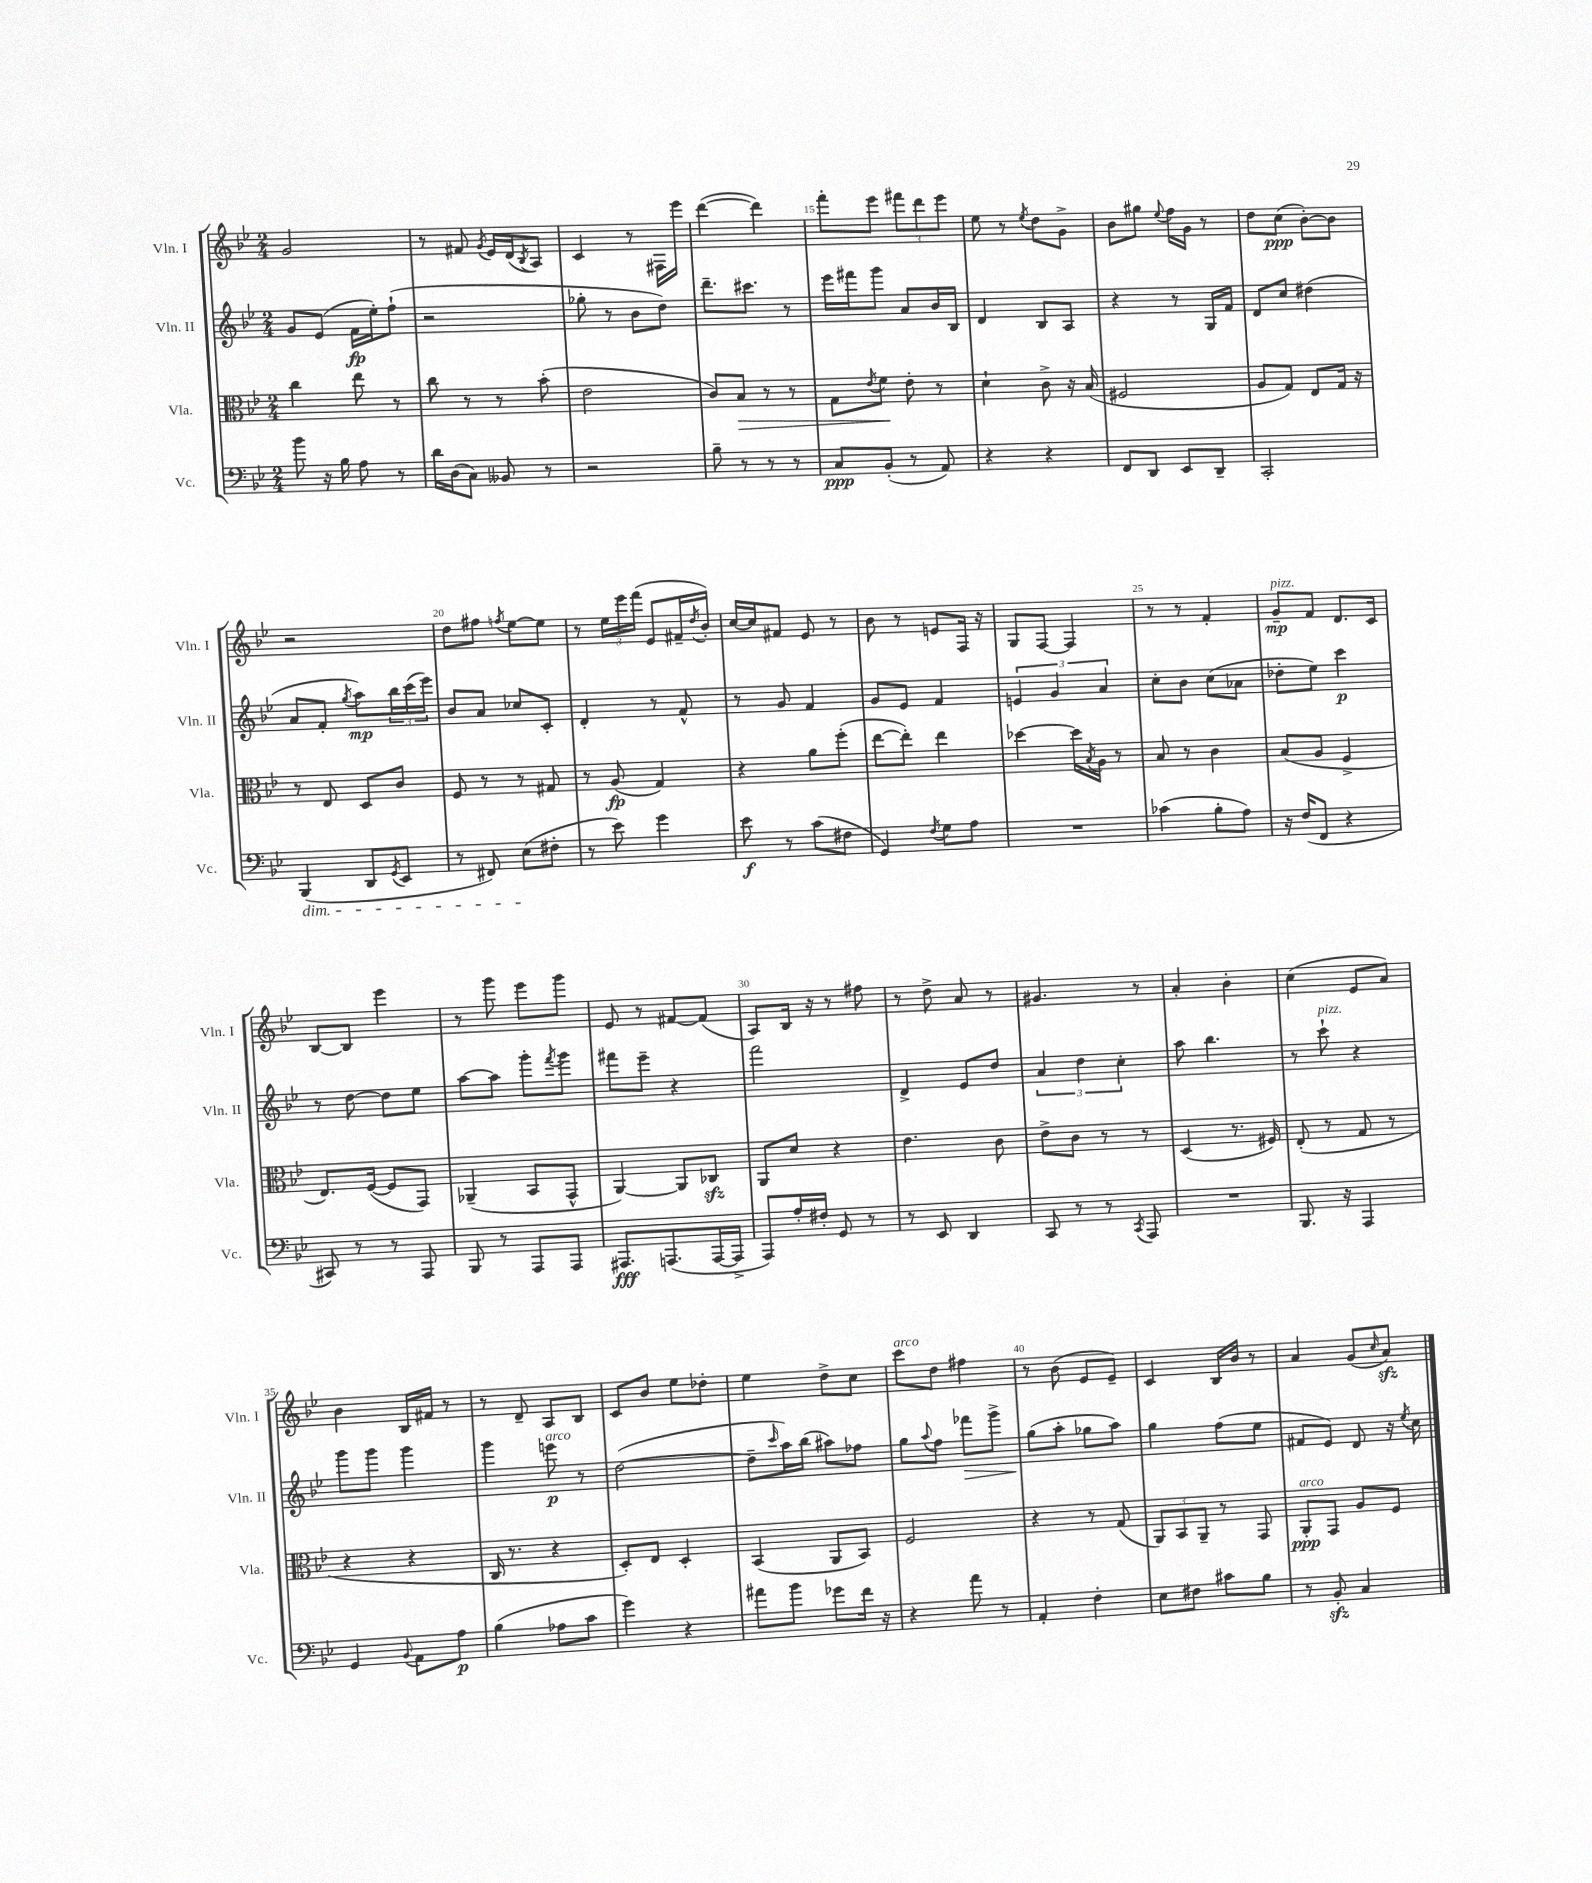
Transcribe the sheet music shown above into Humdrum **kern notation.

**kern	**dynam	**kern	**dynam	**kern	**dynam	**kern	**dynam
*part4	*part4	*part3	*part3	*part2	*part2	*part1	*part1
*staff4	*staff4	*staff3	*staff3	*staff2	*staff2	*staff1	*staff1
*I"Vc.	*	*I"Vla.	*	*I"Vln. II	*	*I"Vln. I	*
*I'Vc.	*	*I'Vla.	*	*I'Vln. II	*	*I'Vln. I	*
*clefF4	*	*clefC3	*	*clefG2	*	*clefG2	*
*k[b-e-]	*	*k[b-e-]	*	*k[b-e-]	*	*k[b-e-]	*
*M2/4	*	*M2/4	*	*M2/4	*	*M2/4	*
=11	=11	=11	=11	=11	=11	=11	=11
8b-\	.	4cc\	.	8g/L	.	2g/	.
16r	.	.	.	(8e-/J	.	.	.
16B-\	.	.	.	.	.	.	.
8A\	.	8ee-\	.	16f\LL	fp	.	.
.	.	.	.	16ee-'\J)	.	.	.
8r	.	8r	.	(8ff`\J	.	.	.
=12	=12	=12	=12	=12	=12	=12	=12
16d\LL	.	8cc\	.	2r	.	8r	.
(16D\J	.	.	.	.	.	.	.
8C\J)	.	8r	.	.	.	8f#X/	.
.	.	.	.	.	.	8qg/	.
8BB--X/	.	8r	.	.	.	16e-/LL	.
.	.	.	.	.	.	(16d/J	.
.	.	.	.	.	.	8qB-/	.
8r	.	(8b-'\	.	.	.	8A/J)	.
=13	=13	=13	=13	=13	=13	=13	=13
2r	.	2e-\	.	8gg-X'\	.	4c/	.
.	.	.	.	8r	.	.	.
.	.	.	.	8b-\L	.	8r	.
.	.	.	.	8dd\J)	.	16F#X\LL	.
.	.	.	.	.	.	16eee-\JJ	.
=14	=14	=14	=14	=14	=14	=14	=14
8B-~\	.	8c/L)	.	8.ddd~\L	.	([4ddd\	.
!	!	!	!LO:HP:b	!	!	!	!
8r	.	8B-/J	>	.	.	.	.
.	.	.	.	8.ccc#X\J	.	.	.
8r	.	8r	.	.	.	4ddd\])	.
8r	.	8r	.	8r	.	.	.
=15	=15	=15	=15	=15	=15	=15	=15
8C/L	ppp	8G\L	.	16eee-\LL	.	8fff'\L	.
.	.	.	.	16fff#X\J	.	.	.
.	.	8qe-/	.	.	.	.	.
(8BB-'/J	.	8f\J	.	8ggg\J	.	8eee-\J	.
8r	.	8e-'\	]	8a/L	.	12fff#X\L	.
.	.	.	.	.	.	12ddd\	.
8AA/)	.	8r	.	16b-/L	.	.	.
.	.	.	.	.	.	12eee-\J	.
.	.	.	.	16B-/JJ	.	.	.
=16	=16	=16	=16	=16	=16	=16	=16
4r	.	4d`\	.	4d/	.	8ee-\	.
.	.	.	.	.	.	8r	.
.	.	.	.	.	.	8qee-/	.
4r	.	8c^\	.	8B-/L	.	8dd\L	.
.	.	16r	.	8A/J	.	8g^\J	.
.	.	(16B-/	.	.	.	.	.
=17	=17	=17	=17	=17	=17	=17	=17
8FF/L	.	2F#X/	.	4r	.	8b-\L	.
8DD/J	.	.	.	.	.	8gg#X\J	.
.	.	.	.	.	.	8qqee-/	.
8EE-/L	.	.	.	8r	.	16ff\LL	.
.	.	.	.	.	.	16g\JJ	.
8DD~/J	.	.	.	16G/LL	.	8r	.
.	.	.	.	16f/JJ	.	.	.
=18	=18	=18	=18	=18	=18	=18	=18
2CC'/	.	8A/L	.	8d/L	.	8dd\L	.
.	.	8G/J)	.	8cc/J	.	(8cc\J	ppp
.	.	8E-/L	.	(4dd#X\	.	[8b-'\L)	.
.	.	16G/Jk	.	.	.	8b-\J]	.
.	.	16r	.	.	.	.	.
!!LO:LB:g=z
=19	=19	=19	=19	=19	=19	=19	=19
!LO:TX:b:i:t=dim.	!	!	!	!	!	!	!
(4BBB-/	.	8r	.	8a/L	.	2r	.
.	.	8E-/	.	8f'/J	.	.	.
.	.	.	.	8qgg/	.	.	.
8DD/L	.	8D/L	.	8aa\L)	mp	.	.
8qGG/	.	.	.	.	.	.	.
8EE-/J	.	8c/J	.	24bb-\L	.	.	.
.	.	.	.	(24ccc\	.	.	.
.	.	.	.	24eee-\JJ)	.	.	.
=20	=20	=20	=20	=20	=20	=20	=20
8r	.	8F/	.	8b-/L	.	8dd\L	.
8FF#X/)	.	8r	.	8a/J	.	8ff#X\J	.
.	.	.	.	.	.	8qffn/	.
(8E-\L	.	8r	.	8cc-X/L	.	[8ee-\L	.
8F#X'\J	.	8G#X/	.	8c'/J	.	8ee-\J]	.
=21	=21	=21	=21	=21	=21	=21	=21
8r	.	8r	.	4d'/	.	8r	.
8e-\)	.	(8A/	fp	.	.	24ee-\LL	.
.	.	.	.	.	.	24eee-\	.
.	.	.	.	.	.	(24fff\JJ	.
4g\	.	4G/)	.	8r	.	8e-/L	.
.	.	.	.	8f^^/	.	16f#X~/L	.
.	.	.	.	.	.	8qdd/	.
.	.	.	.	.	.	16b-'/JJ)	.
=22	=22	=22	=22	=22	=22	=22	=22
8e-\	f	4r	.	8r	.	[16cc/LL	.
.	.	.	.	.	.	16cc/J]	.
8r	.	.	.	8g/	.	8f#X/J	.
(8c\L	.	8a\L	.	4f/	.	8e-/	.
8F#X\J	.	(8ff'\J	.	.	.	8r	.
=23	=23	=23	=23	=23	=23	=23	=23
4GG/)	.	[8ee-\L	.	8g/L	.	8b-\	.
.	.	8ee-'\J])	.	8e-/J	.	8r	.
8qF/	.	.	.	.	.	.	.
8G\L	.	4ee-\	.	4f/	.	8en/L	.
8A\J	.	.	.	.	.	16F/Jk	.
.	.	.	.	.	.	16r	.
=24	=24	=24	=24	=24	=24	=24	=24
2r	.	[4dd-X\	.	6en/	.	8G/L	.
.	.	.	.	.	.	[8F/J	.
.	.	.	.	6g/	.	.	.
.	.	16dd-\LL]	.	.	.	4F/]	.
.	.	8qB-/	.	.	.	.	.
.	.	16A\JJ	.	.	.	.	.
.	.	.	.	6a/	.	.	.
.	.	8r	.	.	.	.	.
=25	=25	=25	=25	=25	=25	=25	=25
(4c-X\	.	8B-/	.	8cc'\L	.	8r	.
.	.	8r	.	8b-\J	.	8r	.
8B-'\L	.	4c\	.	(8cc\L	.	4f'/	.
8A\J)	.	.	.	8a-X\J	.	.	.
=26	=26	=26	=26	=26	=26	=26	=26
!	!	!	!	!	!	!LO:TX:a:i:t=pizz.	!
16r	.	(8B-/L	.	8dd-X'\L	.	8g~/L	mp
(16F/KL	.	.	.	.	.	.	.
8FF/J	.	8A/J	.	8ee-\J)	.	8f/J	.
4r	.	4F^/	.	4ccc\	p	8.d/L	.
.	.	.	.	.	.	16c/Jk	.
!!LO:LB:g=z
=27	=27	=27	=27	=27	=27	=27	=27
8CC#X/)	.	8.E-/L)	.	8r	.	[8B-/L	.
8r	.	.	.	[8dd\	.	8B-/J]	.
.	.	([16F/Jk	.	.	.	.	.
8r	.	8F/L]	.	8dd\L]	.	4eee-\	.
8AAA/	.	8GG/J)	.	8ee-\J	.	.	.
=28	=28	=28	=28	=28	=28	=28	=28
8BBB-/	.	(4AA-X~/	.	[8aa\L	.	8r	.
8r	.	.	.	8aa\J]	.	8ggg\	.
8AAA/L	.	8BB-/L	.	8ggg'\L	.	8eee-\L	.
.	.	.	.	8qfff/	.	.	.
8AAA/J	.	8GG^^/J	.	8ggg\J	.	8ggg\J	.
=29	=29	=29	=29	=29	=29	=29	=29
8.AAA#X/L	fff	[4AA/)	.	8fff#X\L	.	8e-/	.
.	.	.	.	8eee-~\J	.	8r	.
(8.AAAn/	.	.	.	.	.	.	.
.	.	8AA/L]	.	4r	.	[8f#X/L	.
[16AAA/L	.	8C-Xzz/J	.	.	.	(8f#/J]	.
16AAA^/JJ]	.	.	.	.	.	.	.
=30	=30	=30	=30	=30	=30	=30	=30
8AAA/L)	.	8AA/L	.	2fff\	.	8A/L)	.
16A'/L	.	8d/J	.	.	.	16B-/Jk	.
16F#X'/JJ	.	.	.	.	.	16r	.
8GG/	.	4r	.	.	.	8r	.
8r	.	.	.	.	.	8ff#X\	.
=31	=31	=31	=31	=31	=31	=31	=31
8r	.	4.e-\	.	4d^/	.	8r	.
8EE-/	.	.	.	.	.	8dd^\	.
4DD/	.	.	.	8e-/L	.	8a/	.
.	.	8c\	.	8dd/J	.	8r	.
=32	=32	=32	=32	=32	=32	=32	=32
8CC/	.	8e-^\L	.	6a/	.	4.g#X/	.
8r	.	8c\J	.	.	.	.	.
.	.	.	.	6dd\	.	.	.
8r	.	8r	.	.	.	.	.
.	.	.	.	6cc'\	.	.	.
8qCC/	.	.	.	.	.	.	.
8AAA/	.	8r	.	.	.	8r	.
=33	=33	=33	=33	=33	=33	=33	=33
2r	.	(4D/	.	8aa\	.	4a'/	.
.	.	.	.	4.bb-\	.	.	.
.	.	8.r	.	.	.	4b-'\	.
.	.	16F#X/)	.	.	.	.	.
=34	=34	=34	=34	=34	=34	=34	=34
8.BBB-/	.	(8E-'/	.	8r	.	(4cc\	.
!	!	!	!	!LO:TX:a:i:t=pizz.	!	!	!
.	.	8r	.	8ccc`\	.	.	.
16r	.	.	.	.	.	.	.
4AAA/	.	8G/	.	4r	.	8e-/L	.
.	.	8r	.	.	.	8a/J)	.
!!LO:LB:g=z
=35	=35	=35	=35	=35	=35	=35	=35
4GG/	.	4r	.	8ggg\L	.	4b-\	.
.	.	.	.	8ggg\J	.	.	.
8qqBB-/	.	.	.	.	.	.	.
8AA\L	.	4r	.	4ggg\	.	16B-/LL	.
.	.	.	.	.	.	16f#X/JJ	.
8A\J	p	.	.	.	.	8r	.
=36	=36	=36	=36	=36	=36	=36	=36
(4B-\	.	16C/	.	4ggg\	.	8r	.
.	.	8.r	.	.	.	.	.
.	.	.	.	.	.	8d~/	.
!	!	!	!	!LO:TX:a:i:t=arco	!	!	!
8A-X\L	.	4r	.	8eeen\	p	8A/L	.
8c\J	.	.	.	8r	.	8B-/J	.
=37	=37	=37	=37	=37	=37	=37	=37
4g\)	.	8D'/L)	.	([2dd\	.	8c/L	.
.	.	8E-/J	.	.	.	8b-/J	.
4r	.	4D'/	.	.	.	8ee-\L	.
.	.	.	.	.	.	8dd-X'\J	.
=38	=38	=38	=38	=38	=38	=38	=38
8a#X\L	.	(4BB-/	.	8dd~\L]	.	4ee-\	.
.	.	.	.	16qqccc/	.	.	.
8b-\J	.	.	.	16aa\L)	.	.	.
.	.	.	.	(16bb-\JJ	.	.	.
8g-X\L	.	8AA/L	.	8aa#X\L)	.	8dd^\L	.
16f\Jk	.	8BB-/J)	.	8ff-X\J	.	8cc\J	.
16r	.	.	.	.	.	.	.
=39	=39	=39	=39	=39	=39	=39	=39
!	!	!	!	!	!	!LO:TX:a:i:t=arco	!
4r	.	2F/	.	8gg\L	.	8ccc\L	.
.	.	.	.	8qqaa/	.	.	.
.	.	.	.	8ff\J	.	8dd\J	.
!	!	!	!	!	!LO:HP:b	!	!
8a\	.	.	.	8fff-X\L	>	4ff#X\	.
8r	.	.	.	8ggg^\J	.	.	.
=40	=40	=40	=40	=40	=40	=40	=40
4AA'/	.	4r	.	(8gg\L	.	8r	.
.	.	.	.	8aa'\J	]	(8b-\	.
4F'\	.	8r	.	8gg-X\L	.	8e-/L	.
.	.	(8G/	.	8aa\J)	.	8e-~/J)	.
=41	=41	=41	=41	=41	=41	=41	=41
8E-\L	.	12AA/L)	.	4gg\	.	4c/	.
.	.	12BB-/	.	.	.	.	.
8F#X\J	.	.	.	.	.	.	.
.	.	12AA~/J	.	.	.	.	.
8c#X\L	.	8r	.	(8ff\L	.	16B-/LL	.
.	.	.	.	.	.	16b-/JJ	.
8B-\J	.	8GG/	.	8ee-\J	.	8r	.
=42	=42	=42	=42	=42	=42	=42	=42
!	!	!LO:TX:a:i:t=arco	!	!	!	!	!
8r	.	8AA'/L	ppp	8f#X/L	.	4a/	.
8BB-zz'/	.	8GG/J	.	8e-/J)	.	.	.
4C/	.	8A/L	.	8d/	.	(8g/L	.
.	.	.	.	.	.	16qqcc/	.
.	.	8F/J	.	16r	.	8azz/J)	.
.	.	.	.	8qee-/	.	.	.
.	.	.	.	16cc\	.	.	.
==	==	==	==	==	==	==	==
*-	*-	*-	*-	*-	*-	*-	*-
